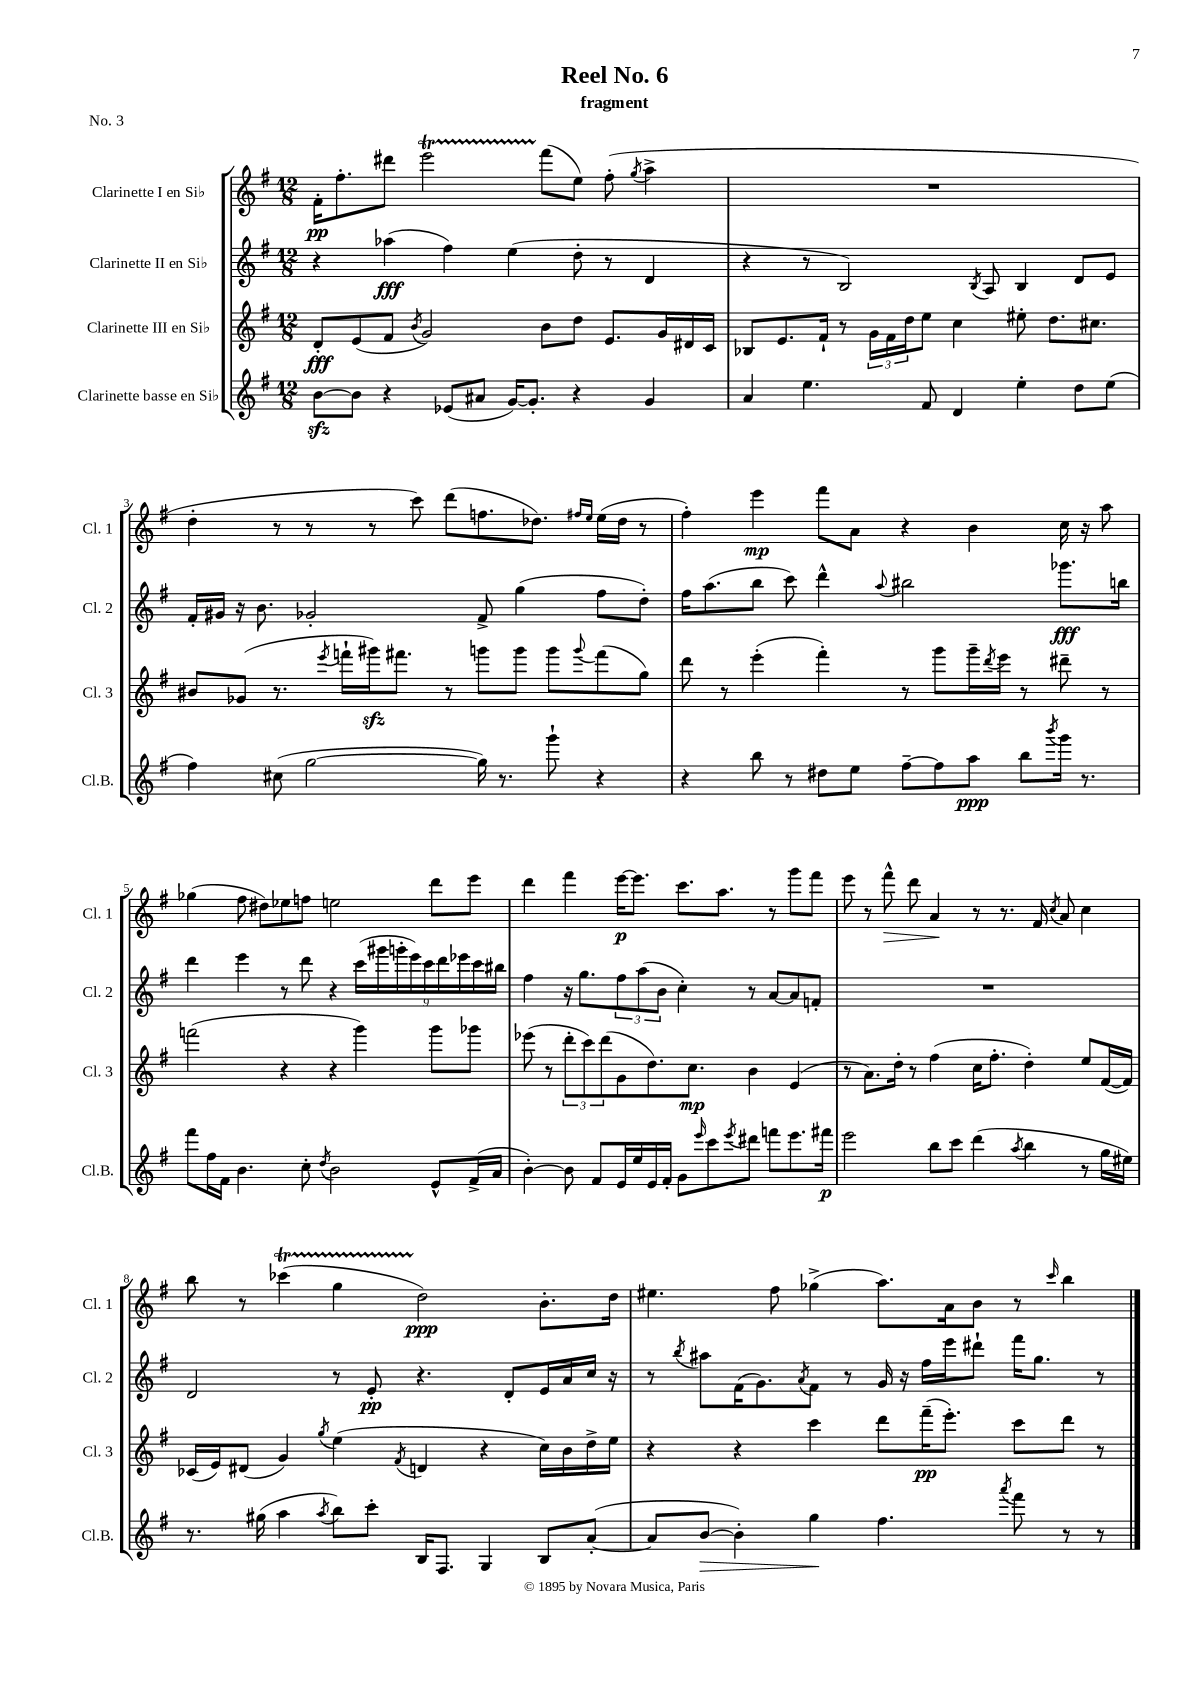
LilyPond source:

\header { title = "Reel No. 6" subtitle = "fragment" piece = "No. 3" }
<<
\new StaffGroup <<
\new Staff = "s0" \with { instrumentName = "Clarinette I en Sib" shortInstrumentName = "Cl. 1" } {
    \clef treble \key g \major \numericTimeSignature \time 12/8
    fis'16-.\pp fis''8.-. dis'''8 e'''2\startTrillSpan fis'''8\stopTrillSpan( e''8) fis''8-.( \acciaccatura { g''8 } a''4-> |
    R1. |
    d''4-. r8 r8 r8 c'''8) d'''8( f''8. des''8.) \grace { fis''16 e''16 } e''16( des''16 r8 |
    fis''4-.) e'''4\mp fis'''8 a'8 r4 b'4 c''16 r16 a''8 |
    ges''4( fis''8 dis''8) ees''8 f''8 e''2 d'''8 e'''8 |
    d'''4 fis'''4 e'''16~\p e'''8. c'''8. a''8. r8 g'''8 fis'''8 |
    e'''8 r8 fis'''8-^\> d'''8 a'4\! r8 r8. fis'16 \acciaccatura { c''8 } a'8 c''4 |
    b''8 r8 ces'''4\startTrillSpan( g''4 d''2\stopTrillSpan\ppp) b'8.-. d''16 |
    eis''4. fis''8 ges''4->( a''8.) a'16 b'8 r8 \grace { c'''16 } b''4 \bar "|." |
}
\new Staff = "s1" \with { instrumentName = "Clarinette II en Sib" shortInstrumentName = "Cl. 2" } {
    \clef treble \key g \major \numericTimeSignature \time 12/8
    r4 aes''4\fff( fis''4) e''4( d''8-. r8 d'4 |
    r4 r8 b2) \acciaccatura { b8 } a8 b4 d'8 e'8 |
    fis'16-. gis'16 r16 b'8. ges'2-. fis'8-> g''4( fis''8 d''8-.) |
    fis''16 a''8.( b''8 c'''8) d'''4-^ \appoggiatura { a''8 } bis''2 ges'''8.\fff b''16 |
    d'''4 e'''4 r8 d'''8 r4 \tuplet 9/8 { c'''16( gis'''16 g'''16-. e'''16) c'''16 d'''16 ees'''16 c'''16 bis''16 } |
    fis''4 r16 g''8. \tuplet 3/2 { fis''8 a''8( b'8 } c''4-.) r8 a'8~ a'8 f'8-. |
    R1. |
    d'2 r8 e'8-.\pp r4. d'8-. e'16 a'16 c''16 r16 |
    r8 \acciaccatura { b''8 } ais''8 fis'16( g'8.) \acciaccatura { a'8 } fis'8 r8 g'16 r16 fis''16 e'''16 dis'''8-! fis'''16 g''8. r8 \bar "|." |
}
\new Staff = "s2" \with { instrumentName = "Clarinette III en Sib" shortInstrumentName = "Cl. 3" } {
    \clef treble \key g \major \numericTimeSignature \time 12/8
    d'8-.\fff e'8( fis'8 \acciaccatura { b'8 } g'2) b'8 d''8 e'8. g'16 dis'16 c'16 |
    bes8 e'8. fis'16-! r8 \tuplet 3/2 { g'16 fis'16 d''16 } e''8 c''4 eis''8-. d''8. cis''8. |
    bis'8 ges'8( r8. \acciaccatura { e'''8 } f'''16-! gis'''16\sfz) fis'''8. r8 g'''8 g'''8 g'''8 \appoggiatura { g'''8 } fis'''8( g''8) |
    d'''8 r8 e'''4-.( fis'''4-.) r8 g'''8 g'''16-- \acciaccatura { d'''8 } e'''16 r8 dis'''8-- r8 |
    f'''2( r4 r4 g'''4) g'''8 ges'''8 |
    ees'''8( r8 \tuplet 3/2 { d'''8-. c'''8) d'''8( } g'8 d''8.) c''8.\mp b'4 e'4( |
    r8 a'8.) d''16-. r8 fis''4( c''16 fis''8.-. d''4-.) e''8 fis'16~( fis'16) |
    ces'16( e'16) dis'8( g'4) \acciaccatura { g''8 } e''4( \acciaccatura { fis'8 } d'4 r4 c''16) b'16 d''16-> e''16 |
    r4 r4 c'''4 d'''8 fis'''16--\pp( e'''8.-.) c'''8 d'''8 r8 \bar "|." |
}
\new Staff = "s3" \with { instrumentName = "Clarinette basse en Sib" shortInstrumentName = "Cl.B." } {
    \clef treble \key g \major \numericTimeSignature \time 12/8
    b'8~\sfz b'8 r4 ees'8( ais'8 g'16~) g'8.-. r4 g'4 |
    a'4 e''4. fis'8 d'4 e''4-. d''8 e''8( |
    fis''4) cis''8( g''2~ g''16) r8. g'''8-! r4 |
    r4 b''8 r8 dis''8 e''8 fis''8~-- fis''8 a''8\ppp b''8 \acciaccatura { b'''8 } g'''16 r8. |
    fis'''8 fis''16 fis'16 b'4. c''8-. \acciaccatura { d''8 } b'2 e'8-^ fis'16->( a'16 |
    b'4~-.) b'8 fis'8 e'16 e''16 e'16 fis'16-. g'8 \grace { e'''16 } c'''8 \acciaccatura { e'''8 } dis'''8 f'''8 e'''8. fis'''16\p |
    e'''2 b''8 c'''8 d'''4( \acciaccatura { a''8 } b''4 r8 g''16 eis''16) |
    r8. gis''16( a''4 \acciaccatura { a''8 } b''8) c'''8-. b16 fis8. g4 b8 a'8~-.( |
    a'8 b'8~\> b'4-.) g''4\! fis''4. \acciaccatura { a'''8 } fis'''8 r8 r8 \bar "|." |
}
>>
>>
